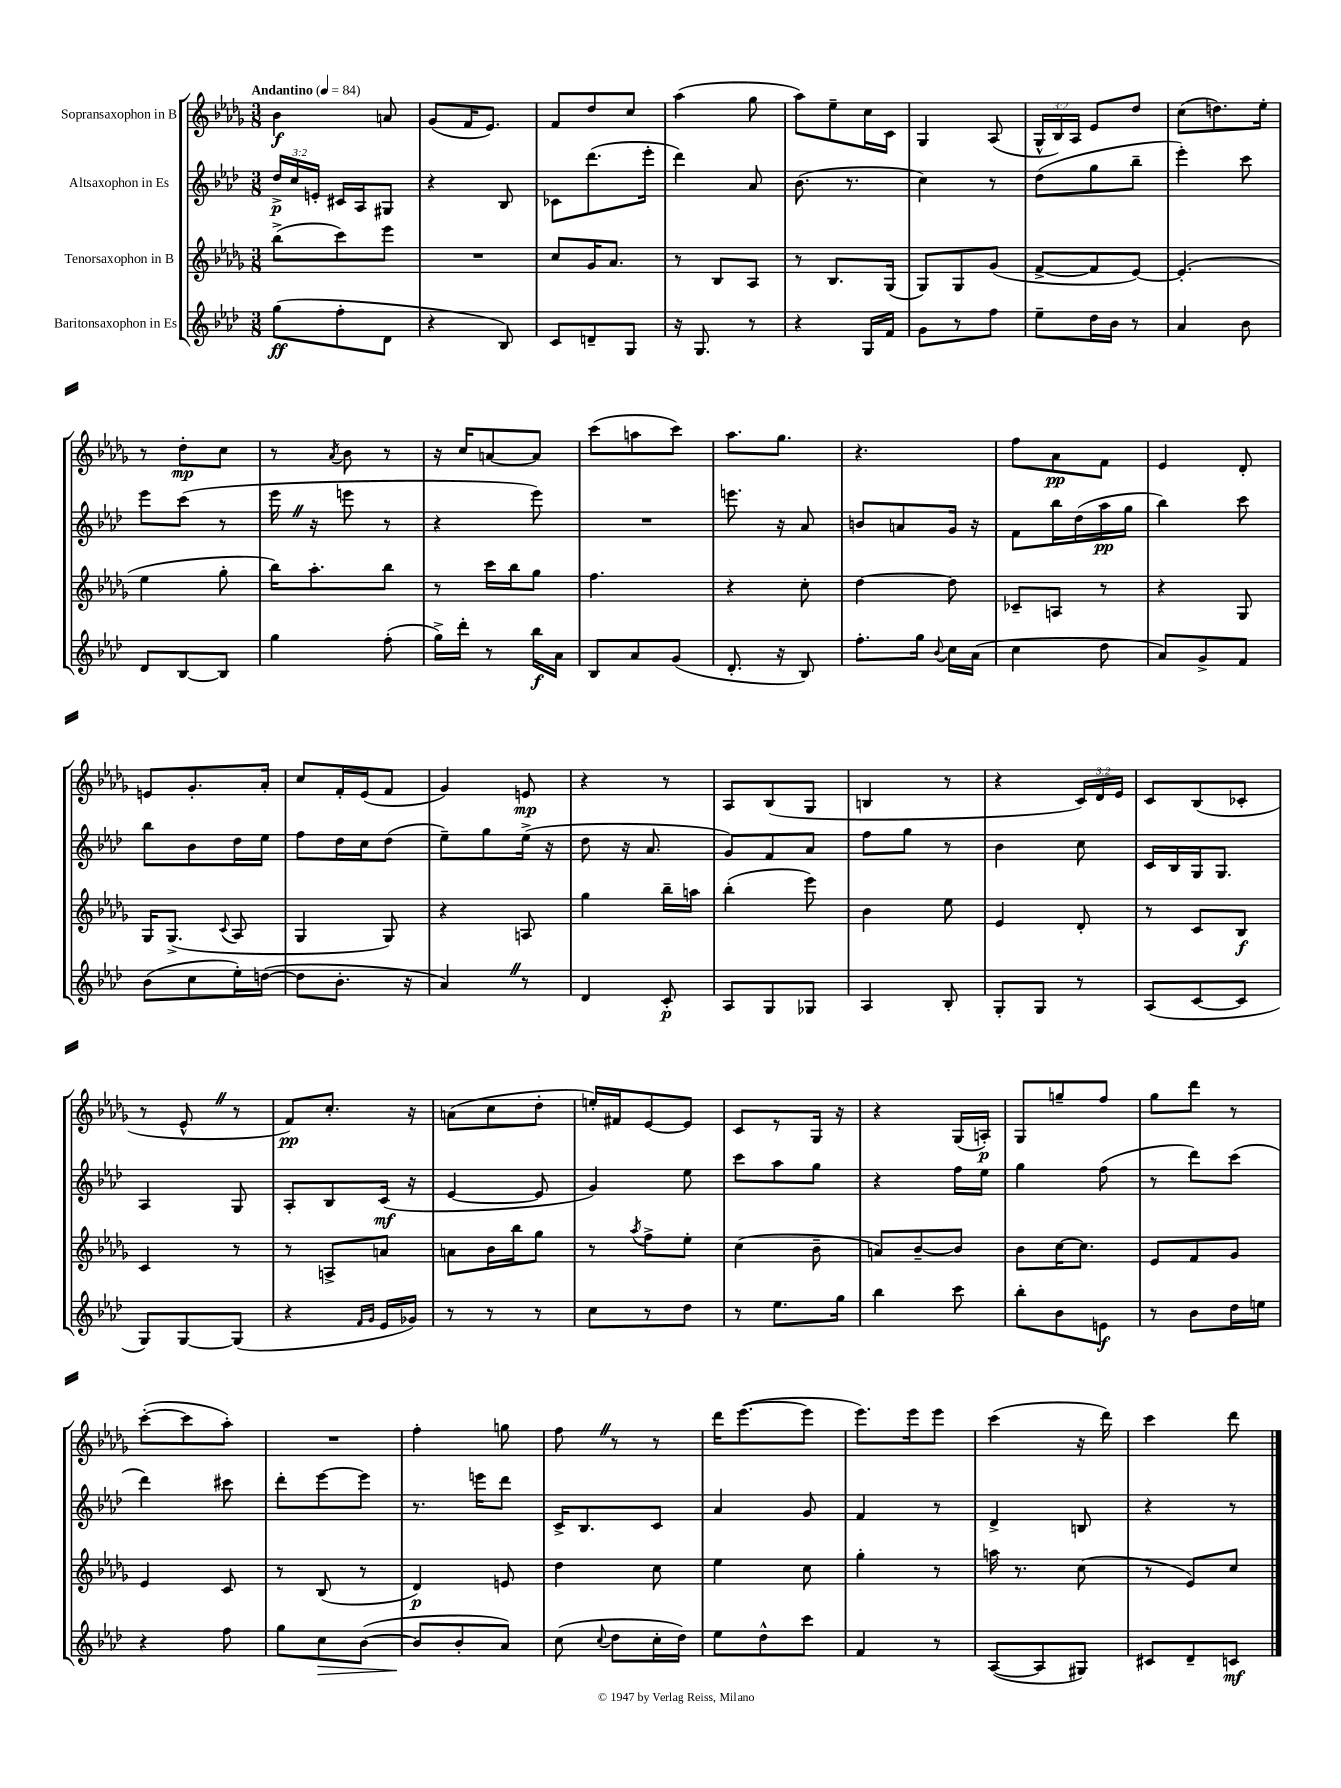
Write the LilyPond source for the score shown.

<<
\new StaffGroup <<
\new Staff = "s0" \with { instrumentName = "Sopransaxophon in B" } {
    \clef treble \key des \major \numericTimeSignature \time 3/8 \override Staff.TupletNumber.text = #tuplet-number::calc-fraction-text \tempo "Andantino" 4 = 84
    \autoBeamOff bes'4\f a'8 |
    ges'8[( f'16 ees'8.]) |
    f'8[ des''8 c''8] |
    aes''4( ges''8 |
    aes''8[) ees''8-- c''16 c'16] |
    ges4 aes8( |
    \tuplet 3/2 { ges16[-^ bes16) aes16] } ees'8[ des''8] |
    c''8[( d''8.) ees''16]-. |
    r8 des''8[-.\mp c''8] |
    r8 \acciaccatura { aes'8 } bes'8 r8 |
    r16 c''16[ a'8~ a'8] |
    c'''8[( a''8 c'''8]) |
    aes''8.[ ges''8.] |
    r4. |
    f''8[ aes'8\pp f'8] |
    ees'4 des'8-. |
    e'8[ ges'8.-. aes'16]-. |
    c''8[ f'16-. ees'16( f'8] |
    ges'4) e'8\mp |
    r4 r8 |
    aes8[ bes8( ges8] |
    b4 r8 |
    r4 \tuplet 3/2 { c'16[) des'16 ees'16] } |
    c'8[ bes8( ces'8]-. |
    r8 ees'8-^ \once \override BreathingSign.text = \markup { \musicglyph "scripts.caesura.straight" } \breathe r8 |
    f'8[\pp) c''8.]-. r16 |
    a'8[( c''8 des''8]-. |
    e''16[-.) fis'16 ees'8~ ees'8] |
    c'8[ r8 ges16] r16 |
    r4 ges16[( a16]-.\p) |
    ges8[ g''8-- f''8] |
    ges''8[ des'''8] r8 |
    c'''8[~-.( c'''8 aes''8]-.) |
    R4. |
    f''4-. g''8 |
    f''8 \once \override BreathingSign.text = \markup { \musicglyph "scripts.caesura.straight" } \breathe r8 r8 |
    des'''16[ ees'''8.~( ees'''8] |
    ees'''8.[) ees'''16 ees'''8] |
    c'''4( r16 des'''16) |
    c'''4 des'''8 \bar "|." |
}
\new Staff = "s1" \with { instrumentName = "Altsaxophon in Es" } {
    \clef treble \key aes \major \numericTimeSignature \time 3/8 \override Staff.TupletNumber.text = #tuplet-number::calc-fraction-text
    \autoBeamOff \tuplet 3/2 { des''16[->\p c''16 e'16]-. } cis'16[ aes16 gis8] |
    r4 bes8 |
    ces'8[ des'''8.( ees'''16]-. |
    des'''4) aes'8 |
    bes'8.( r8. |
    c''4) r8 |
    des''8[( g''8 bes''8]-- |
    ees'''4-.) c'''8 |
    ees'''8[ c'''8]( r8 |
    ees'''16 \once \override BreathingSign.text = \markup { \musicglyph "scripts.caesura.straight" } \breathe r16 e'''8 r8 |
    r4 ees'''8) |
    R4. |
    e'''8. r16 aes'8 |
    b'8[ a'8 g'16] r16 |
    f'8[ bes''16 des''16( aes''16\pp g''16] |
    bes''4) c'''8 |
    bes''8[ bes'8 des''16 ees''16] |
    f''8[ des''16 c''16 des''8]( |
    ees''8[--) g''8 ees''16]->( r16 |
    des''8 r16 aes'8. |
    g'8[) f'8 aes'8] |
    f''8[ g''8] r8 |
    bes'4 c''8 |
    c'16[ bes16 g16 g8.] |
    aes4 g8 |
    aes8[-. bes8 c'16]\mf( r16 |
    ees'4~ ees'8 |
    g'4) ees''8 |
    c'''8[ aes''8 g''8] |
    r4 f''16[ ees''16] |
    g''4 f''8( |
    r8 des'''8[) c'''8]( |
    des'''4) cis'''8 |
    des'''8[-. ees'''8~ ees'''8] |
    r8. e'''16[ des'''8] |
    c'16[-> bes8. c'8] |
    aes'4 g'8 |
    f'4 r8 |
    des'4-> b8 |
    r4 r8 \bar "|." |
}
\new Staff = "s2" \with { instrumentName = "Tenorsaxophon in B" } {
    \clef treble \key des \major \numericTimeSignature \time 3/8
    \autoBeamOff bes''8[->( c'''8) ees'''8] |
    R4. |
    c''8[ ges'16 aes'8.] |
    r8 bes8[ aes8] |
    r8 bes8.[ ges16]( |
    ges8[) ges8 ges'8]( |
    f'8[~-> f'8 ees'8]~) |
    ees'4.-.( |
    ees''4 ges''8-. |
    bes''16[) aes''8.-. bes''8] |
    r8 c'''16[ bes''16 ges''8] |
    f''4. |
    r4 c''8-. |
    des''4~ des''8 |
    ces'8[-- a8] r8 |
    r4 ges8 |
    ges16[ ges8.]->( \appoggiatura { c'8 } aes8 |
    ges4 ges8) |
    r4 a8 |
    ges''4 bes''16[-- a''16] |
    bes''4-.( ees'''8) |
    bes'4 ees''8 |
    ees'4 des'8-. |
    r8 c'8[ bes8]\f |
    c'4 r8 |
    r8 a8[-> a'8] |
    a'8[ bes'16 bes''16 ges''8] |
    r8 \acciaccatura { aes''8 } f''8[-> ees''8]-. |
    c''4( bes'8-- |
    a'8[) bes'8~-- bes'8] |
    bes'8[ c''16~ c''8.] |
    ees'8[ f'8 ges'8] |
    ees'4 c'8 |
    r8 bes8( r8 |
    des'4\p) e'8 |
    des''4 c''8 |
    ees''4 c''8 |
    ges''4-. r8 |
    a''16 r8. c''8( |
    r8 ees'8[) c''8] \bar "|." |
}
\new Staff = "s3" \with { instrumentName = "Baritonsaxophon in Es" } {
    \clef treble \key aes \major \numericTimeSignature \time 3/8
    \autoBeamOff g''8[\ff( f''8-. des'8] |
    r4 bes8) |
    c'8[ d'8-- g8] |
    r16 g8. r8 |
    r4 g16[ f'16] |
    g'8[ r8 f''8] |
    ees''8[-- des''16 bes'16] r8 |
    aes'4 bes'8 |
    des'8[ bes8~ bes8] |
    g''4 f''8-.( |
    g''16[->) des'''16]-. r8 bes''16[\f aes'16] |
    bes8[ aes'8 g'8]( |
    des'8.-. r16 bes8) |
    f''8.[-. g''16] \appoggiatura { bes'8 } c''16[ aes'16]( |
    c''4 des''8 |
    aes'8[) g'8-> f'8] |
    bes'8[( c''8 ees''16-.) d''16]~( |
    d''8[ bes'8.]-. r16 |
    aes'4) \once \override BreathingSign.text = \markup { \musicglyph "scripts.caesura.straight" } \breathe r8 |
    des'4 c'8-.\p |
    aes8[ g8 ges8] |
    aes4 bes8-. |
    g8[-. g8] r8 |
    aes8[( c'8~ c'8] |
    g8[) g8~ g8]( |
    r4 \grace { f'16[ g'16] } ees'16[ ges'16]) |
    r8 r8 r8 |
    c''8[ r8 des''8] |
    r8 ees''8.[ g''16] |
    bes''4 c'''8 |
    bes''8[-. bes'8 e'8]\f |
    r8 bes'8[ des''16 e''16] |
    r4 f''8 |
    g''8[ c''8\> bes'8]~( |
    bes'8[\! bes'8-. aes'8]) |
    c''8( \appoggiatura { c''8 } des''8[ c''16-. des''16]) |
    ees''8[ des''8-^ c'''8] |
    f'4 r8 |
    aes8[~( aes8 gis8]) |
    cis'8[ des'8-- c'8]\mf \bar "|." |
}
>>
>>
\layout { \context { \Score \remove "Bar_number_engraver" } }
